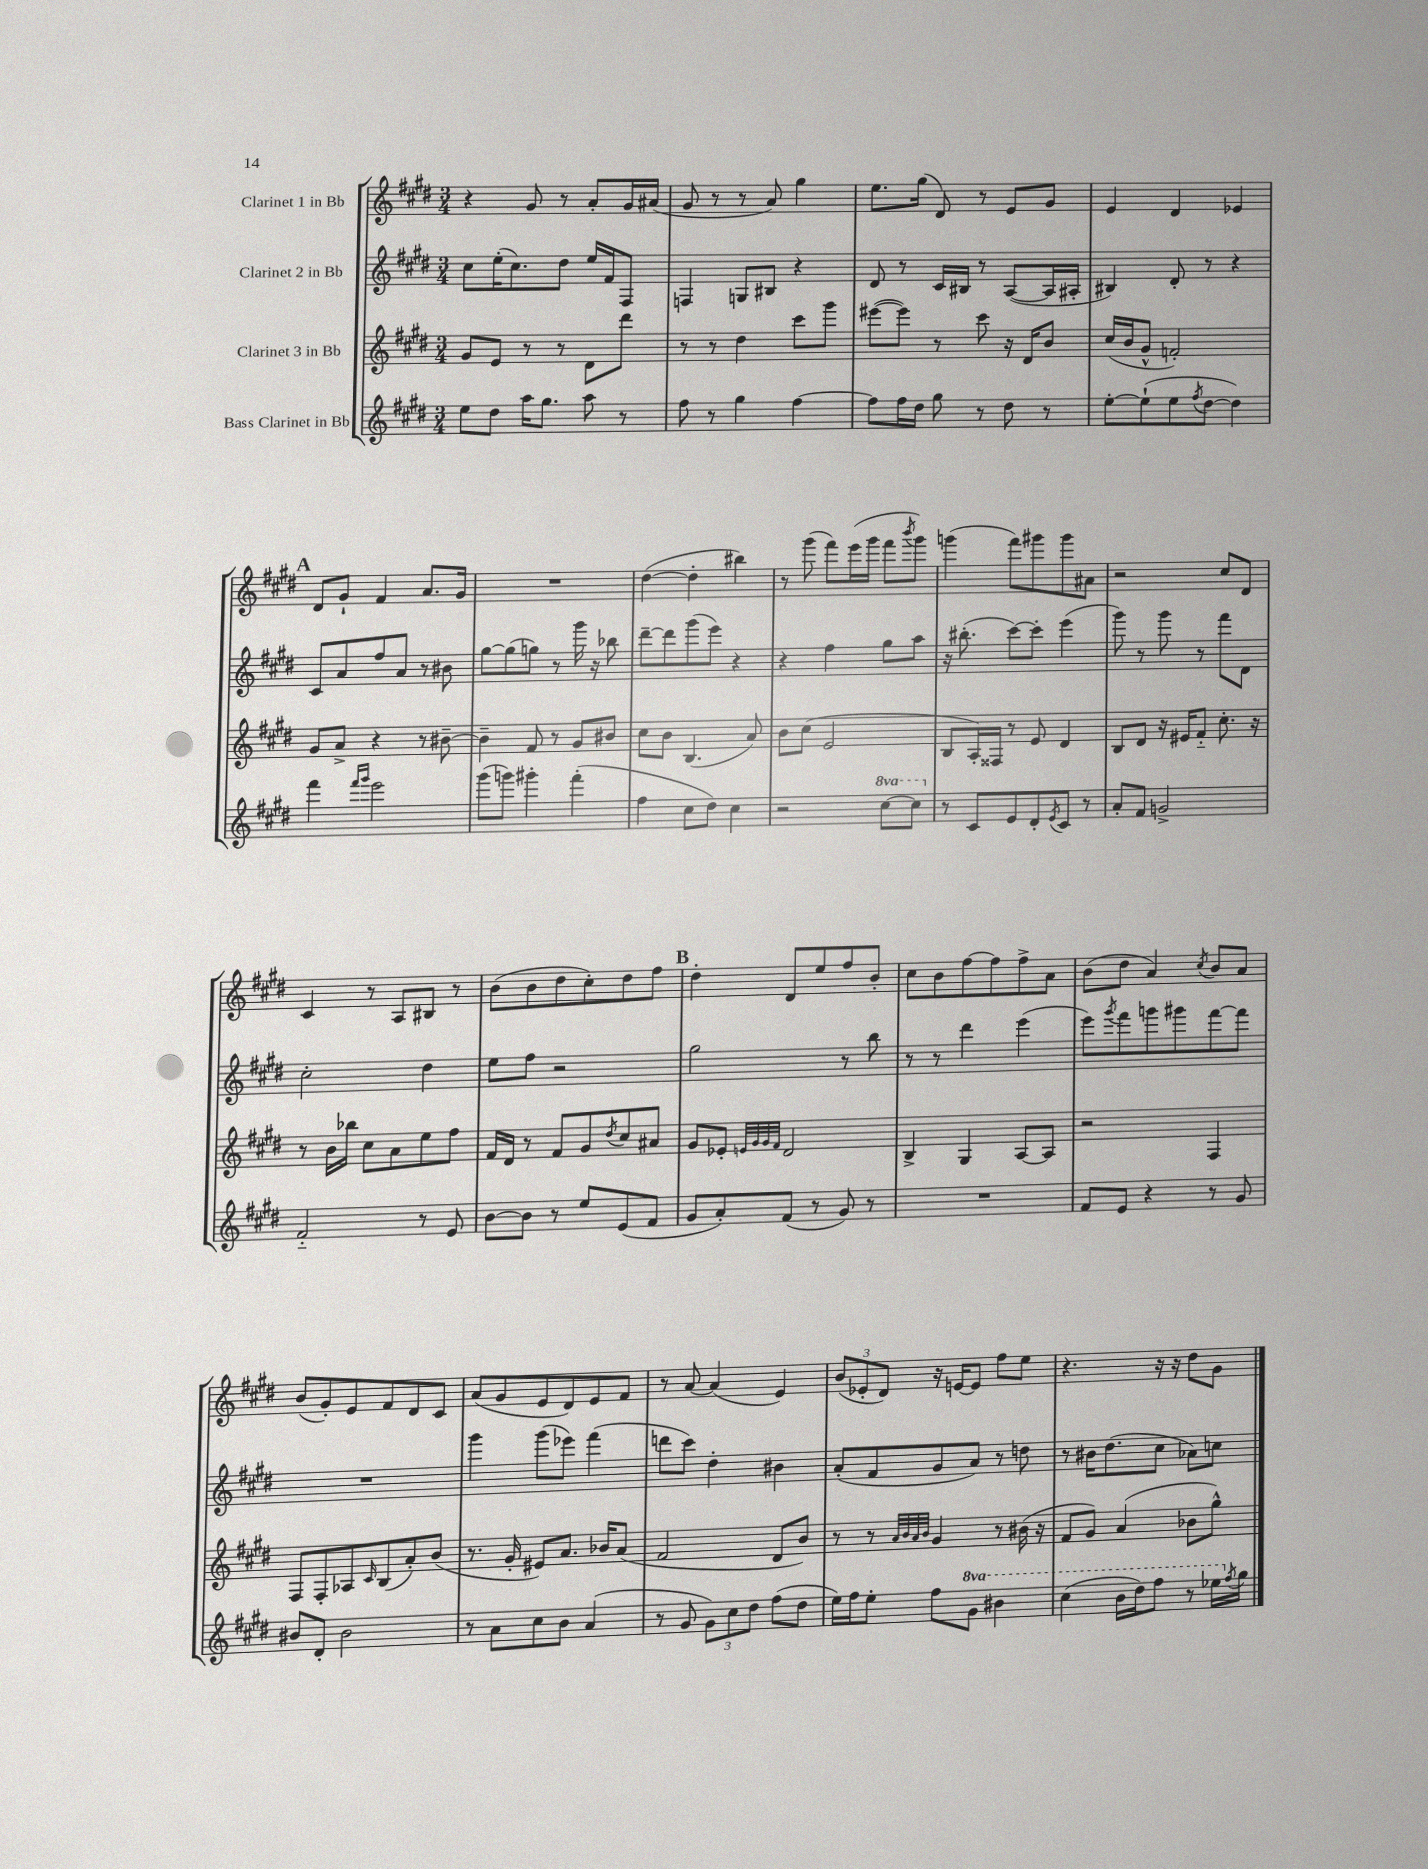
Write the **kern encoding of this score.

**kern	**kern	**kern	**kern
*staff4	*staff3	*staff2	*staff1
*clefG2	*clefG2	*clefG2	*clefG2
*k[f#c#g#d#]	*k[f#c#g#d#]	*k[f#c#g#d#]	*k[f#c#g#d#]
*M3/4	*M3/4	*M3/4	*M3/4
8ee	8g#	8cc#	4r
8dd#	8e	(16ee'	.
.	.	8.cc#)	.
16aa	8r	.	8g#
8.gg#	.	.	.
.	8r	8dd#	8r
8aa	8d#	16ee	8a'
.	.	16f#	.
8r	8ddd#	8F#	16g#
.	.	.	(16a#
=	=	=	=
8ff#	8r	4F	8g#
8r	8r	.	8r
4gg#	4dd#	8G	8r
.	.	8B#	8a)
[4ff#	8ccc#	4r	4gg#
.	8ggg#	.	.
=	=	=	=
8ff#]	([8eee#	8d#	8.ee
16ff#	8eee#])	8r	.
16dd#	.	.	(16gg#
8gg#	8r	16c#	8d#)
.	.	16B#	.
8r	8ccc#	8r	8r
8dd#	16r	([8A	8e
.	16d#	.	.
8r	8b	16A]	8g#
.	.	16A#'	.
=	=	=	=
[8ee'	(16cc#	4B#)	4e
.	16b	.	.
(8ee`]	8g#^^	.	.
8ee	2f')	8d#'	4d#
8qff#	.	.	.
[8dd#	.	8r	.
4dd#])	.	4r	4e-
=	=	=	=
4fff#	8g#	8c#	8d#
.	8a^	8a	8g#`
16qqfff#	.	.	.
16qqggg#	.	.	.
2eee	4r	8ff#	4f#
.	.	8a	.
.	8r	8r	8.a
.	[8b#~	8b#	.
.	.	.	16g#
=	=	=	=
(8ggg#	4b#~]	[8gg#	2.r
8ggg)	.	(8gg#]	.
4ggg#'	8f#	8gg)	.
.	8r	8r	.
(4fff#'	8g#	16ggg#	.
.	.	16r	.
.	8b#	8bb-	.
=	=	=	=
4ff#	8cc#	[8ddd#~	([4dd#
.	8b	8ddd#]	.
8cc#	(4.B	(8ggg#	4dd#']
8dd#)	.	8eee)	.
4cc#	.	4r	4bb#)
.	8a)	.	.
=	=	=	=
2r	8b	4r	8r
.	(8cc#	.	(8ggg#
.	2e	4ff#	8fff#)
.	.	.	(16eee
.	.	.	16ggg#
[8ccc#	.	8gg#	8fff#
.	.	.	8qbbb
8ccc#]	.	8aa	8ggg#)
=	=	=	=
8r	8B	16r	(4ggg
.	.	(8.bb#'	.
8c#	16A')	.	.
.	16F##	.	.
8e	8r	[8ccc#)	8fff#)
8d#'	8e	8ccc#']	8ggg#
8qe	.	.	.
8c#	4d#	(4eee	8ggg#
8r	.	.	8a#
=	=	=	=
8a'	8B	8ggg#)	2r
8f#	8d#	8r	.
2g^	16r	8ggg#	.
.	16e#	.	.
.	8f#'~	8r	.
.	8.cc#'	8fff#	8cc#
.	.	8d#	8d#
.	16r	.	.
=	=	=	=
2f#'~	8r	2cc#'	4c#
.	16b	.	.
.	16bb-	.	.
.	8cc#	.	8r
.	8a	.	8A
8r	8ee	4dd#	8B#
8e	8ff#	.	8r
=	=	=	=
[8b	16f#	8ee	(8b
.	16d#	.	.
8b]	8r	8ff#	8b
8r	8f#	2r	8dd#
8ee	8g#	.	8cc#')
.	8qdd#	.	.
(8e	8cc#	.	8dd#
8f#	8a#	.	8ff#
=	=	=	=
8g#	8g#	2gg#	4dd#'
8a')	8e-'	.	.
.	32qqe	.	.
.	32qqg#	.	.
.	32qqg#	.	.
.	32qqf#	.	.
(8f#	2d#	.	8d#
8r	.	.	8ee
8g#)	.	8r	8ff#
8r	.	8bb	8b'
=	=	=	=
2.r	4B^	8r	8cc#
.	.	8r	8b
.	4G#	4ddd#	[8ff#
.	.	.	8ff#]
.	[8A	(4eee	8ff#^
.	8A]	.	8a
=	=	=	=
8f#	2r	8eee)	(8b
.	.	8qggg#	.
8e	.	8fff#	8dd#
4r	.	8ggg	4a)
.	.	8ggg#	.
.	.	.	8qcc#
8r	4F#	[8fff#	8b
8g#	.	8fff#]	8a
=	=	=	=
8b#	8F#	2.r	(8b
8d#'	8F#'	.	8g#')
2b#	8A-	.	8e
.	16qqc#	.	.
.	(8B	.	8f#
.	8a')	.	8d#
.	(8b	.	8c#
=	=	=	=
8r	8.r	4ggg#	(8a
8a	.	.	8g#
.	16g#'	.	.
8cc#	8e#)	(8ggg#	8e
8b	8.a	8eee-)	8d#)
(4a	.	(4fff#	8e
.	16b-	.	.
.	(8a	.	8f#
=	=	=	=
8r	2f#	8ddd	8r
8g#	.	8ccc#)	[8a
12g#)	.	4dd#'	(4a]
12cc#	.	.	.
12dd#	.	.	.
(8ff#	8d#	4b#	4e)
8dd#	8b)	.	.
=	=	=	=
16ee)	8r	(8a'	(12b
16ff#	.	.	.
.	.	.	12e-'
8ee'	8r	8f#	.
.	.	.	12d#)
.	32qqa	.	.
.	32qqb	.	.
.	32qqa	.	.
.	32qqb	.	.
8ff#	4g#	8g#	16r
.	.	.	[16e
8gg#	.	8a)	8e]
4bb#	8r	8r	8ff#
.	(16b#	8dd	8ee
.	16r	.	.
=	=	=	=
(4ccc#	8f#	8r	4.r
.	8g#)	16b#	.
.	.	(8.dd#	.
16bb	(4a	.	.
16ddd#)	.	.	.
8fff#	.	8cc#	16r
.	.	.	16r
8r	8b-	8a-)	8dd#
16eee-	8gg#^^)	8cc	8g#
8qff#	.	.	.
16gg#	.	.	.
==	==	==	==
*-	*-	*-	*-
